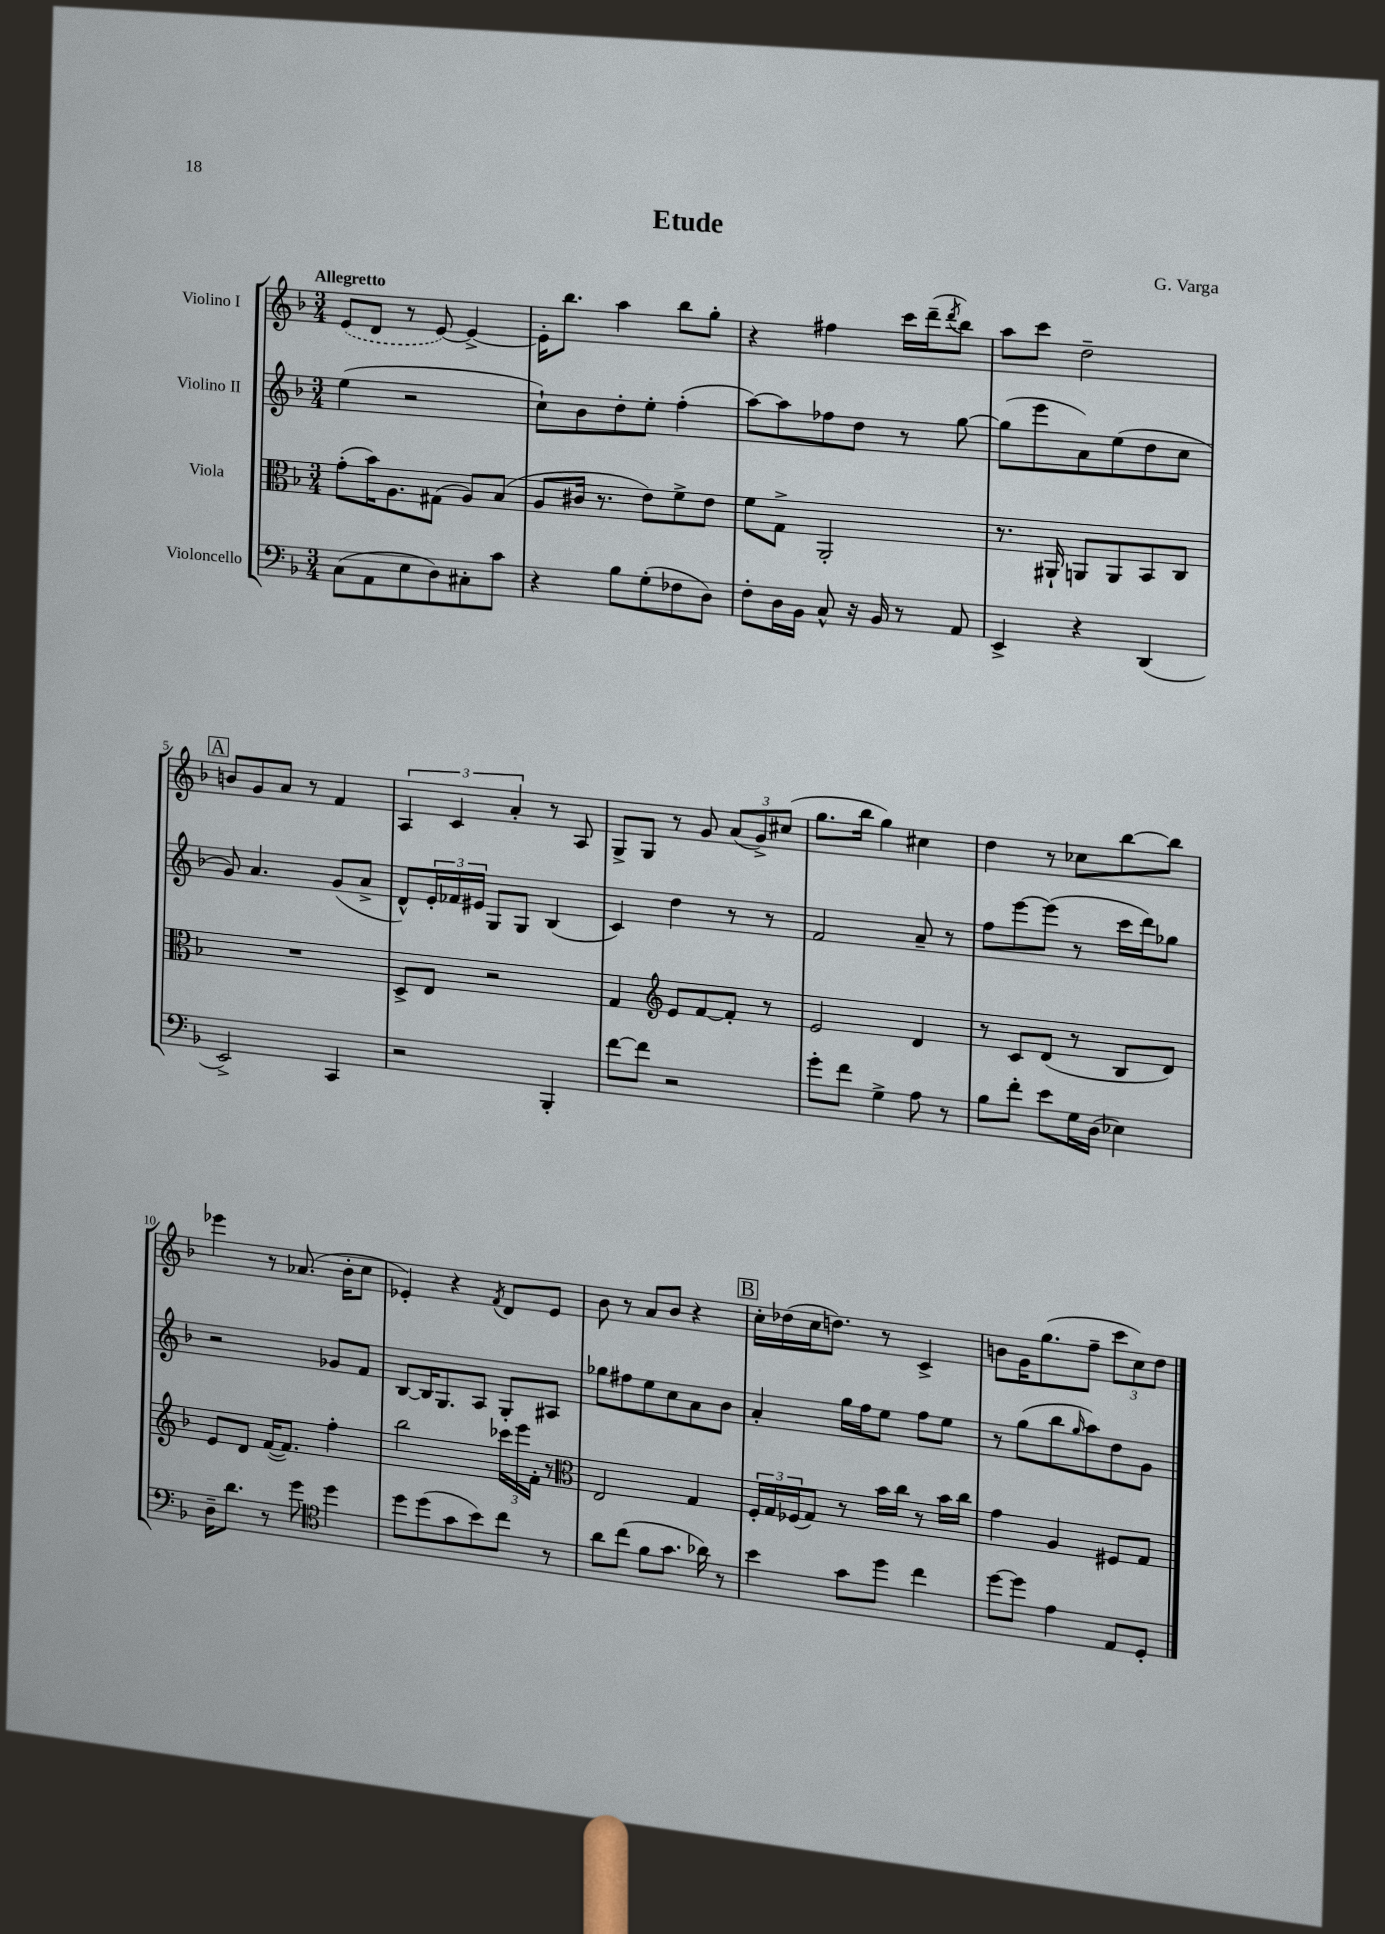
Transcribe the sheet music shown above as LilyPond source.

\header { title = "Etude" composer = "G. Varga" }
<<
\new StaffGroup <<
\new Staff = "s0" \with { instrumentName = "Violino I" } {
    \clef treble \key f \major \numericTimeSignature \time 3/4 \tempo "Allegretto"
    \once \slurDashed e'8( d'8 r8 e'8~) e'4~-> |
    e'16-. bes''8. a''4 bes''8 g''8-. |
    r4 fis''4 c'''16 d'''16--( \acciaccatura { d'''8 } bes''8) |
    a''8 c'''8 d''2-- |
    \mark \markup { \box "A" } b'8 g'8 a'8 r8 f'4 |
    \tuplet 3/2 { a4 c'4 a'4-. } r8 a8 |
    g8-> g8 r8 g'8 \tuplet 3/2 { a'8( g'8->) cis''8( } |
    g''8. bes''16 g''4) cis''4 |
    d''4 r8 ces''8 bes''8~ bes''8 |
    ees'''4 r8 aes'8.( bes'16-. c''8 |
    ees'4-.) r4 \acciaccatura { f'8 } d'8 ees'8 |
    bes'8 r8 a'8 bes'8 r4 |
    \mark \markup { \box "B" } c''16-. des''16( c''16 d''8.) r8 c'4-> |
    b'8 g'16 g''8.( f''8-- \tuplet 3/2 { c'''8 c''8) d''8 } \bar "|." |
}
\new Staff = "s1" \with { instrumentName = "Violino II" } {
    \clef treble \key f \major \numericTimeSignature \time 3/4
    e''4( r2 |
    c''8-!) bes'8 d''8-. e''8-. f''4-.( |
    a''8~) a''8 fes''8 d''8 r8 g''8~ |
    g''8( e'''8 a'8) e''8( d''8 c''8 |
    \mark \markup { \box "A" } g'8) a'4. g'8( a'8-> |
    d'8-^) \tuplet 3/2 { e'16-. fes'16 eis'16 } g8 g8 bes4( |
    c'4) d''4 r8 r8 |
    f'2 a'8-- r8 |
    f''8 e'''8~ e'''8( r8 c'''16 d'''16) ges''8 |
    r2 ges'8 f'8 |
    bes8~ bes16 g8. a8 g8-. ais8 |
    ges''8 fis''8 e''8 c''8 a'8 bes'8 |
    \mark \markup { \box "B" } a'4-. g''16 f''16 e''8 f''8 e''8 |
    r8 g''8( bes''8 \grace { g''16 } a''8) d''8 g'8 \bar "|." |
}
\new Staff = "s2" \with { instrumentName = "Viola" } {
    \clef alto \key f \major \numericTimeSignature \time 3/4
    g'8-.( bes'16) a8. gis8( a8) bes8( |
    a8 cis'16 r8. e'8) f'8-> e'8 |
    f'8 g8-> a,2-. |
    r8. ais,16-! a,8 a,8 bes,8 c8 |
    \mark \markup { \box "A" } R2. |
    d8-> e8 r2 |
    g4 \clef treble e'8 f'8~ f'8-. r8 |
    e'2 d'4 |
    r8 c'8 d'8( r8 bes8 d'8) |
    e'8 d'8 f'16~( f'8.) f''4-. |
    bes''2 \tuplet 3/2 { ces'''16 e'''16 f'16-. } r8 |
    \clef alto e2 g4 |
    \mark \markup { \box "B" } \tuplet 3/2 { f16-. g16 fes16( } g8) r8 bes'16 c''16 r8 bes'16 c''16 |
    g'4 a4 fis8 g8 \bar "|." |
}
\new Staff = "s3" \with { instrumentName = "Violoncello" } {
    \clef bass \key f \major \numericTimeSignature \time 3/4
    c8( a,8 e8 d8) cis8-. c'8 |
    r4 bes8 g8-.( fes8 d8) |
    f8-. d16 bes,16 c8-^ r16 bes,16 r8 a,8 |
    e,4-> r4 d,4( |
    \mark \markup { \box "A" } e,2->) c,4 |
    r2 bes,,4-. |
    f'8~ f'8 r2 |
    g'8-. f'8 g4-> a8 r8 |
    bes8 f'8-. e'8 g16 d16( ees4) |
    d16-- d'8. r8 g'8 \clef tenor d''4 |
    d''8 d''8( g'8 bes'8) c''8 r8 |
    a'8 c''8( f'8 g'8. aes'16) r8 |
    \mark \markup { \box "B" } bes'4 g'8 d''8 c''4 |
    d''8~ d''8 e'4 e8 d8-. \bar "|." |
}
>>
>>
